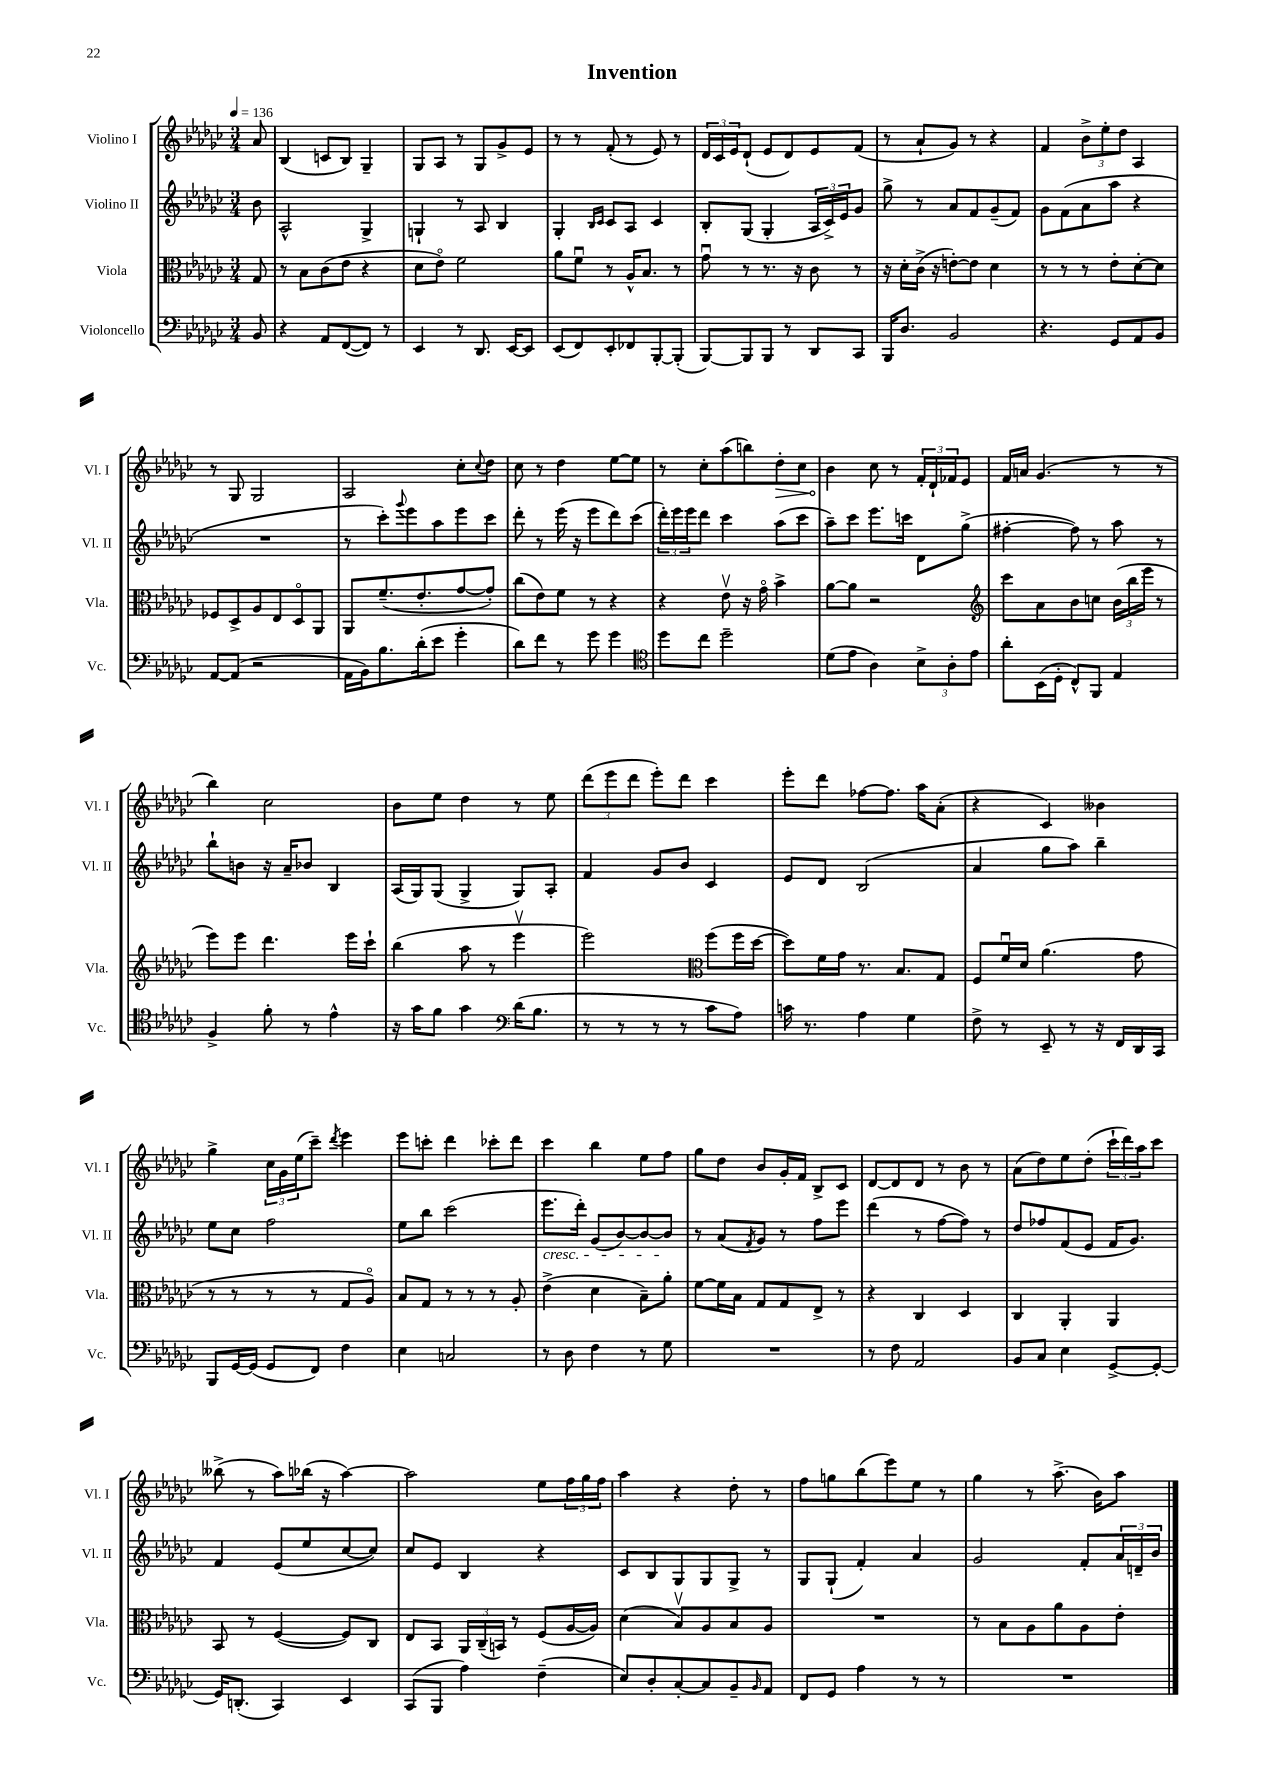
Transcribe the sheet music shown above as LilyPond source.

\header { title = "Invention" }
<<
\new StaffGroup <<
\new Staff = "s0" \with { instrumentName = "Violino I" shortInstrumentName = "Vl. I" } {
    \clef treble \key ges \major \numericTimeSignature \time 3/4 \partial 8 \tempo 4 = 136
    aes'8 |
    bes4( c'8 bes8) ges4-- |
    ges8 aes8 r8 ges8 ges'8-> ees'8 |
    r8 r8 f'8-.( r8 ees'8) r8 |
    \tuplet 3/2 { des'16 ces'16 ees'16 } des'8-!( ees'8 des'8) ees'8 f'8( |
    r8 aes'8-! ges'8) r8 r4 |
    f'4 \tuplet 3/2 { bes'8-> ees''8-. des''8 } aes4 |
    r8 ges8 ges2 |
    aes2 ces''8-. \appoggiatura { ces''8 } des''8 |
    ces''8 r8 des''4 ees''8~ ees''8 |
    r8 ces''8-. aes''8( b''8) \once \override Hairpin.circled-tip = ##t des''8-.\> ces''8 |
    bes'4\! ces''8 r8 \tuplet 3/2 { f'16-. des'16-! fes'16 } ees'8 |
    f'16 a'16 ges'4.( r8 r8 |
    bes''4) ces''2 |
    bes'8 ees''8 des''4 r8 ees''8 |
    \tuplet 3/2 { des'''8( ees'''8 des'''8 } ees'''8-.) des'''8 ces'''4 |
    ees'''8-. des'''8 fes''8~ fes''8. aes''16 aes'8-.( |
    r4 ces'4) beses'4 |
    ges''4-> \tuplet 3/2 { ces''16 ges'16 ees''16( } ces'''8--) \acciaccatura { des'''8 } ees'''4 |
    ees'''8 c'''8-. des'''4 ces'''8-. des'''8 |
    ces'''4 bes''4 ees''8 f''8 |
    ges''8 des''8 bes'8 ges'16-. f'16 bes8-> ces'8 |
    des'8~ des'8 des'8 r8 bes'8 r8 |
    aes'8( des''8) ees''8 des''8-.( \tuplet 3/2 { ces'''16-! des'''16) aes''16 } ces'''8 |
    beses''8->( r8 aes''8) bes''16( r16 aes''4~) |
    aes''2 ees''8 \tuplet 3/2 { f''16 ges''16 f''16 } |
    aes''4 r4 des''8-. r8 |
    f''8 g''8 bes''8( ees'''8) ees''8 r8 |
    ges''4 r8 aes''8.->( bes'16) aes''8 \bar "|." |
}
\new Staff = "s1" \with { instrumentName = "Violino II" shortInstrumentName = "Vl. II" } {
    \clef treble \key ges \major \numericTimeSignature \time 3/4 \partial 8
    bes'8 |
    aes2-^ ges4-> |
    g4-! r8 aes8 bes4 |
    ges4-. \grace { bes16 ces'16 } ces'8 aes8 ces'4 |
    bes8-. ges8( ges4-. \tuplet 3/2 { aes16 ces'16->) ees'16 } ges'8 |
    ges''8-> r8 aes'8 f'8 ges'8--( f'8) |
    ges'8 f'8( aes'8 aes''8 r4 |
    R2. |
    r8 ces'''8-.) \appoggiatura { ges'''8 } ees'''8 aes''8 ees'''8 ces'''8 |
    des'''8-. r8 ees'''16( r16 ees'''8 des'''8) ces'''8( |
    \tuplet 3/2 { des'''16-.) ees'''16 ees'''16 } des'''8 ces'''4 aes''8( ces'''8 |
    aes''8--) ces'''8 ees'''8. c'''16 des'8 ges''8->( |
    fis''4~-. fis''8) r8 aes''8 r8 |
    bes''8-! b'8 r16 aes'16-- bes'8 bes4 |
    aes16( ges16) ges8( ges4-> ges8) aes8-. |
    f'4 ges'8 bes'8 ces'4 |
    ees'8 des'8 bes2( |
    aes'4 ges''8 aes''8) bes''4-- |
    ees''8 ces''8 f''2 |
    ees''8 bes''8 ces'''2( |
    ees'''8.\cresc des'''16-.) ges'8( bes'8~) bes'8~ bes'8\! |
    r8 aes'8( \acciaccatura { f'8 } ges'8) r8 f''8 ees'''8 |
    des'''4( r8 f''8~ f''8) r8 |
    des''8 fes''8 f'8( ees'8 f'16 ges'8.) |
    f'4 ees'8( ees''8 ces''8~ ces''8) |
    ces''8 ees'8 bes4 r4 |
    ces'8 bes8 ges8 ges8 ges8-> r8 |
    ges8 ges8-!( f'4-.) aes'4 |
    ges'2 f'8-. \tuplet 3/2 { aes'16 d'16-- bes'16 } \bar "|." |
}
\new Staff = "s2" \with { instrumentName = "Viola" shortInstrumentName = "Vla." } {
    \clef alto \key ges \major \numericTimeSignature \time 3/4 \partial 8
    ges8 |
    r8 bes8 ces'8( ees'8 r4 |
    des'8 ees'8\flageolet) f'2 |
    aes'8 f'8\downbow r8 aes16-^ bes8. r8 |
    ges'8\downbow r8 r8. r16 ces'8 r8 |
    r16 des'16-. ces'16->( r16 e'8~-.) e'8 des'4 |
    r8 r8 r8 ees'8-. des'8~-. des'8 |
    fes8 des8-> aes8 ees8 des8\flageolet aes,8 |
    aes,8 f'8.--( ees'8.-. ges'8~ ges'8-.) |
    ces''8( ees'8) f'8 r8 r4 |
    r4 ees'8\upbow r16 ges'16\flageolet bes'4-> |
    aes'8~ aes'8 r2 |
    \clef treble ces'''8 aes'8 bes'8 c''8 \tuplet 3/2 { bes'16( bes''16 ees'''16 } r8 |
    ees'''8) ees'''8 des'''4. ees'''16 ces'''16-! |
    bes''4( aes''8 r8 ees'''4\upbow |
    ees'''2) \clef alto f''8( f''16 des''16~ |
    des''8) f'16 ges'16 r8. bes8. ges8 |
    f8 f'16\downbow des'16 aes'4.( ges'8 |
    r8 r8 r8 r8 ges8 aes8\flageolet) |
    bes8 ges8 r8 r8 r8 aes8-. |
    ees'4->( des'4 bes8--) aes'8-. |
    f'8~ f'16 bes16 ges8 ges8 ees8-> r8 |
    r4 ces4 des4 |
    ces4 aes,4-. aes,4 |
    bes,8 r8 f4~( f8) ces8 |
    ees8 bes,8 \tuplet 3/2 { aes,16 ces16--( b,16) } r8 f8( aes16~ aes16) |
    des'4( bes8\upbow) aes8 bes8 aes8 |
    R2. |
    r8 bes8 aes8 aes'8 aes8 ees'8-. \bar "|." |
}
\new Staff = "s3" \with { instrumentName = "Violoncello" shortInstrumentName = "Vc." } {
    \clef bass \key ges \major \numericTimeSignature \time 3/4 \partial 8
    bes,8 |
    r4 aes,8 f,8~( f,8) r8 |
    ees,4 r8 des,8. ees,16~ ees,8 |
    ees,8( f,8) ees,8-. fes,8 bes,,8~-. bes,,8-.( |
    bes,,8~) bes,,8 bes,,8 r8 des,8 ces,8 |
    bes,,16 des8. bes,2 |
    r4. ges,8 aes,8 bes,8 |
    aes,8~ aes,8( r2 |
    aes,16 bes,16) bes8. des'16-.( ees'8 ges'4-. |
    des'8) f'8 r8 ges'8 ges'4 |
    \clef tenor des''8 ces''8 des''2-- |
    des'8( ees'8 aes4) \tuplet 3/2 { bes8-> aes8-. ees'8 } |
    aes'8-. bes,16( des16-. ces8-^) f,8 ees4 |
    f4-> f'8-. r8 ees'4-^ |
    r16 ges'16 f'8 ges'4 \clef bass des'16( bes8. |
    r8 r8 r8 r8 ces'8 aes8) |
    c'16 r8. aes4 ges4 |
    f8-> r8 ees,8-- r8 r16 f,16 des,16 ces,16 |
    bes,,8 ges,16~ ges,16( ges,8 f,8) f4 |
    ees4 c2 |
    r8 des8 f4 r8 ges8 |
    R2. |
    r8 f8 aes,2 |
    bes,8 ces8 ees4 ges,8~-> ges,8~-. |
    ges,16 d,8.-.( ces,4) ees,4 |
    ces,8( bes,,8 aes4) f4--( |
    ees8) des8-. ces8~-. ces8 bes,8-- \grace { bes,16 } aes,8 |
    f,8 ges,8 aes4 r8 r8 |
    R2. \bar "|." |
}
>>
>>
\layout { \context { \Score \remove "Bar_number_engraver" } }
